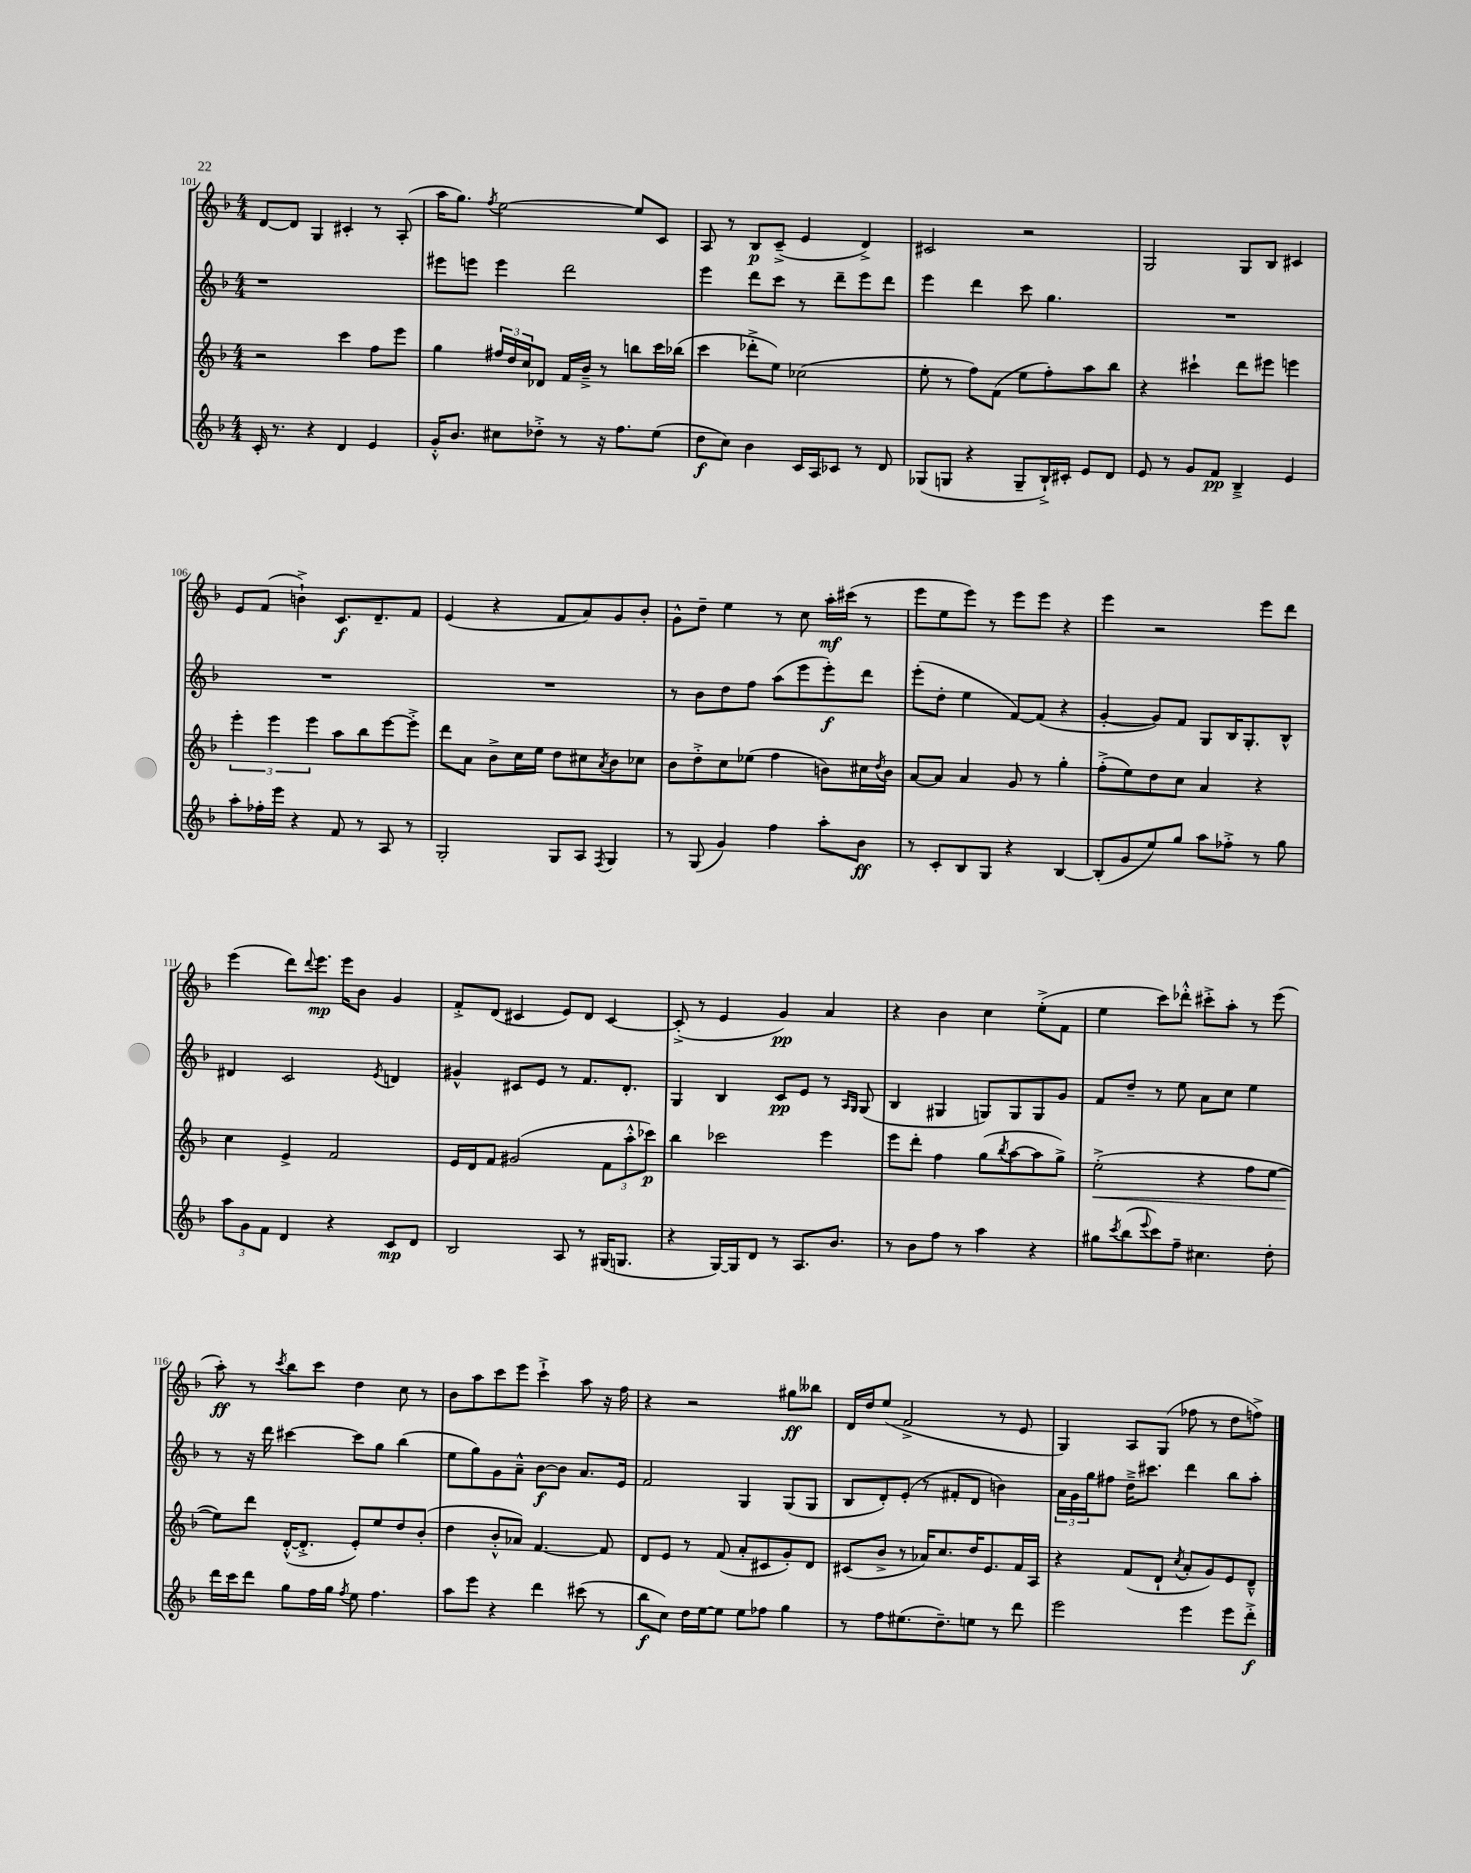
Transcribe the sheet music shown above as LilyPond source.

<<
\new StaffGroup <<
\new Staff = "s0" {
    \clef treble \key f \major \numericTimeSignature \time 4/4
    d'8~ d'8 g4 cis'4-. r8 a8-.( |
    a''16 g''8.) \acciaccatura { f''8 } e''2~ e''8 c'8 |
    a8 r8 bes8\p c'8--->( e'4 d'4->) |
    cis'2 r2 |
    g2 g8 bes8 cis'4 |
    e'8 f'8( b'4-!->) c'8.\f d'8.-- f'8 |
    e'4( r4 f'8 a'8) g'8 bes'8-. |
    g'8-^ d''8-- e''4 r8 c''8 a''16-.\mf cis'''16( r8 |
    e'''8 e''8 e'''8) r8 e'''8 e'''8 r4 |
    e'''4 r2 e'''8 d'''8 |
    e'''4( d'''8) \appoggiatura { d'''8 } e'''8.\mp e'''16 bes'8 g'4 |
    f'8-.-> d'8( cis'4 e'8) d'8 cis'4~ |
    cis'8-.->( r8 e'4 g'4\pp) a'4 |
    r4 bes'4 c''4 e''8-.->( f'8 |
    e''4 c'''8) des'''8-.-^ cis'''8-.-> a''8-. r8 e'''8( |
    a''8-.\ff) r8 \acciaccatura { c'''8 } bes''8 c'''8 d''4 c''8 r8 |
    bes'8 a''8 c'''8 e'''8 c'''4-!-> a''8 r16 f''16 |
    r4 r2 gis''8\ff beses''8 |
    d'16 d''16 e''8( f'2-> r8 e'8 |
    g4) a8 g8( fes''8 r8 d''8 f''8->) \bar "|." |
}
\new Staff = "s1" {
    \clef treble \key f \major \numericTimeSignature \time 4/4
    r1 |
    eis'''8 e'''8 e'''4 d'''2 |
    e'''4 d'''8 c'''8 r8 d'''8-- e'''8 d'''8 |
    e'''4 d'''4 c'''8 g''4. |
    R1 |
    R1 |
    R1 |
    r8 bes'8 d''8 f''8 a''8( e'''8 e'''8-.\f) d'''8 |
    e'''8-.( d''8-. e''4 f'8~) f'8( r4 |
    g'4~-. g'8) f'8 g8 bes16 g8.-. bes8-^ |
    dis'4 c'2 \acciaccatura { e'8 } d'4 |
    gis'4-^ cis'8 e'8 r8 f'8. d'8.-. |
    g4 bes4 c'8\pp e'8 r8 \grace { a16 g16 } g8( |
    bes4 gis4 g8) g8 g8 g'8 |
    f'8 d''8-- r8 e''8 a'8 c''8 e''4 |
    r8 r16 d'''16 cis'''4~ cis'''8 g''8 bes''4( |
    e''8 g''8) g'8 a'8---^ bes'8~\f bes'8 a'8. e'16 |
    f'2 g4 g8( g8 |
    bes8 d'8-.) e'8-.( r8 fis'8-. d'8 b'4) |
    \tuplet 3/2 { a'16 g'16 g''16 } fis''8 d''16---> cis'''8. d'''4 bes''8 a''8-. \bar "|." |
}
\new Staff = "s2" {
    \clef treble \key f \major \numericTimeSignature \time 4/4
    r2 c'''4 f''8 e'''8 |
    g''4 \tuplet 3/2 { fis''16 d''16 c''16 } des'8 f'16 bes'16---> r8 b''8 c'''16 bes''16( |
    c'''4 des'''8-.-> e''8) ces''2( |
    e''8-. r8 f''8) f'8( e''8 f''8-.) a''8 bes''8 |
    r4 cis'''4-! d'''8 eis'''8 e'''4 |
    \tuplet 3/2 { e'''4-. e'''4 e'''4 } a''8 bes''8 e'''8~ e'''8-.-> |
    d'''8 a'8 bes'8-> c''16 e''16 d''8 cis''8 \acciaccatura { a'8 } bes'8 ces''8 |
    bes'8 d''8-.-> c''8 ees''8( f''4 b'8) cis''16 \acciaccatura { d''8 } b'16 |
    a'8~ a'8 a'4 g'8 r8 g''4-. |
    f''8-.->( e''8) d''8 c''8 a'4 r4 |
    c''4 e'4-> f'2 |
    e'16 d'16 f'8 gis'2( \tuplet 3/2 { f'8 a''8-.-^ ces'''8\p) } |
    bes''4 ces'''2 e'''4 |
    e'''8 d'''8-. f''4 g''8( \acciaccatura { bes''8 } a''8~ a''8 g''8->) |
    e''2-.->\<( r4 f''8 e''8~ |
    e''8\!) d'''8 d'16~-.-^( d'8.-.-> e'8-.) e''8 d''8 bes'8-.( |
    d''4 bes'8-.-^ aes'8) f'4.~ f'8 |
    d'8 e'8 r8 f'8( a'8-. cis'8 g'8-.) d'8 |
    cis'8( bes'8-> r8 aes'16) c''8. d''16 e'8. f'16 a16 |
    r4 f'8( d'8-! \acciaccatura { c''8 } a'8-. g'8) e'8 d'8---^ \bar "|." |
}
\new Staff = "s3" {
    \clef treble \key f \major \numericTimeSignature \time 4/4
    c'16-. r8. r4 d'4 e'4 |
    g'16-.-^ bes'8. cis''8 des''8-.-> r8 r16 f''8. e''8( |
    d''8\f c''8) bes'4 c'16 a16 ces'8 r8 d'8 |
    ges8( g8 r4 g8-- bes16-!->) cis'16-. e'8 d'8 |
    e'8 r8 g'8 f'8\pp bes4---> e'4 |
    a''8-. fes''16-. e'''16 r4 f'8 r8 a8 r8 |
    g2-. g8 a8 \acciaccatura { f8 } g4 |
    r8 g8( g'4) f''4 a''8-. bes'8\ff |
    r8 c'8-. bes8 g8 r4 bes4~ |
    bes8-.( g'8 e''8) g''8 a''8 fes''8-.-> r8 g''8 |
    \tuplet 3/2 { a''8 g'8 f'8 } d'4 r4 c'8\mp d'8 |
    bes2 a8 r8 gis16( g8. |
    r4 g16~) g16 d'8 r8 a8. bes'8. |
    r8 bes'8 f''8 r8 a''4 r4 |
    gis''8 \acciaccatura { c'''8 } bes''8( \appoggiatura { e'''8 } c'''8) f''8-- cis''4. d''8-. |
    d'''16 c'''16 d'''8 g''8 f''16 g''16 \acciaccatura { f''8 } e''8 f''4. |
    a''8 e'''8 r4 d'''4 cis'''8( r8 |
    bes''8\f c''8) d''16 e''16~ e''8 e''8 fes''8 g''4 |
    r8 f''8 eis''8.( d''8.--) e''8 r8 d'''8 |
    e'''2 e'''4 e'''8 d'''8-.->\f \bar "|." |
}
>>
>>
\layout { \context { \Score currentBarNumber = #101 } }
